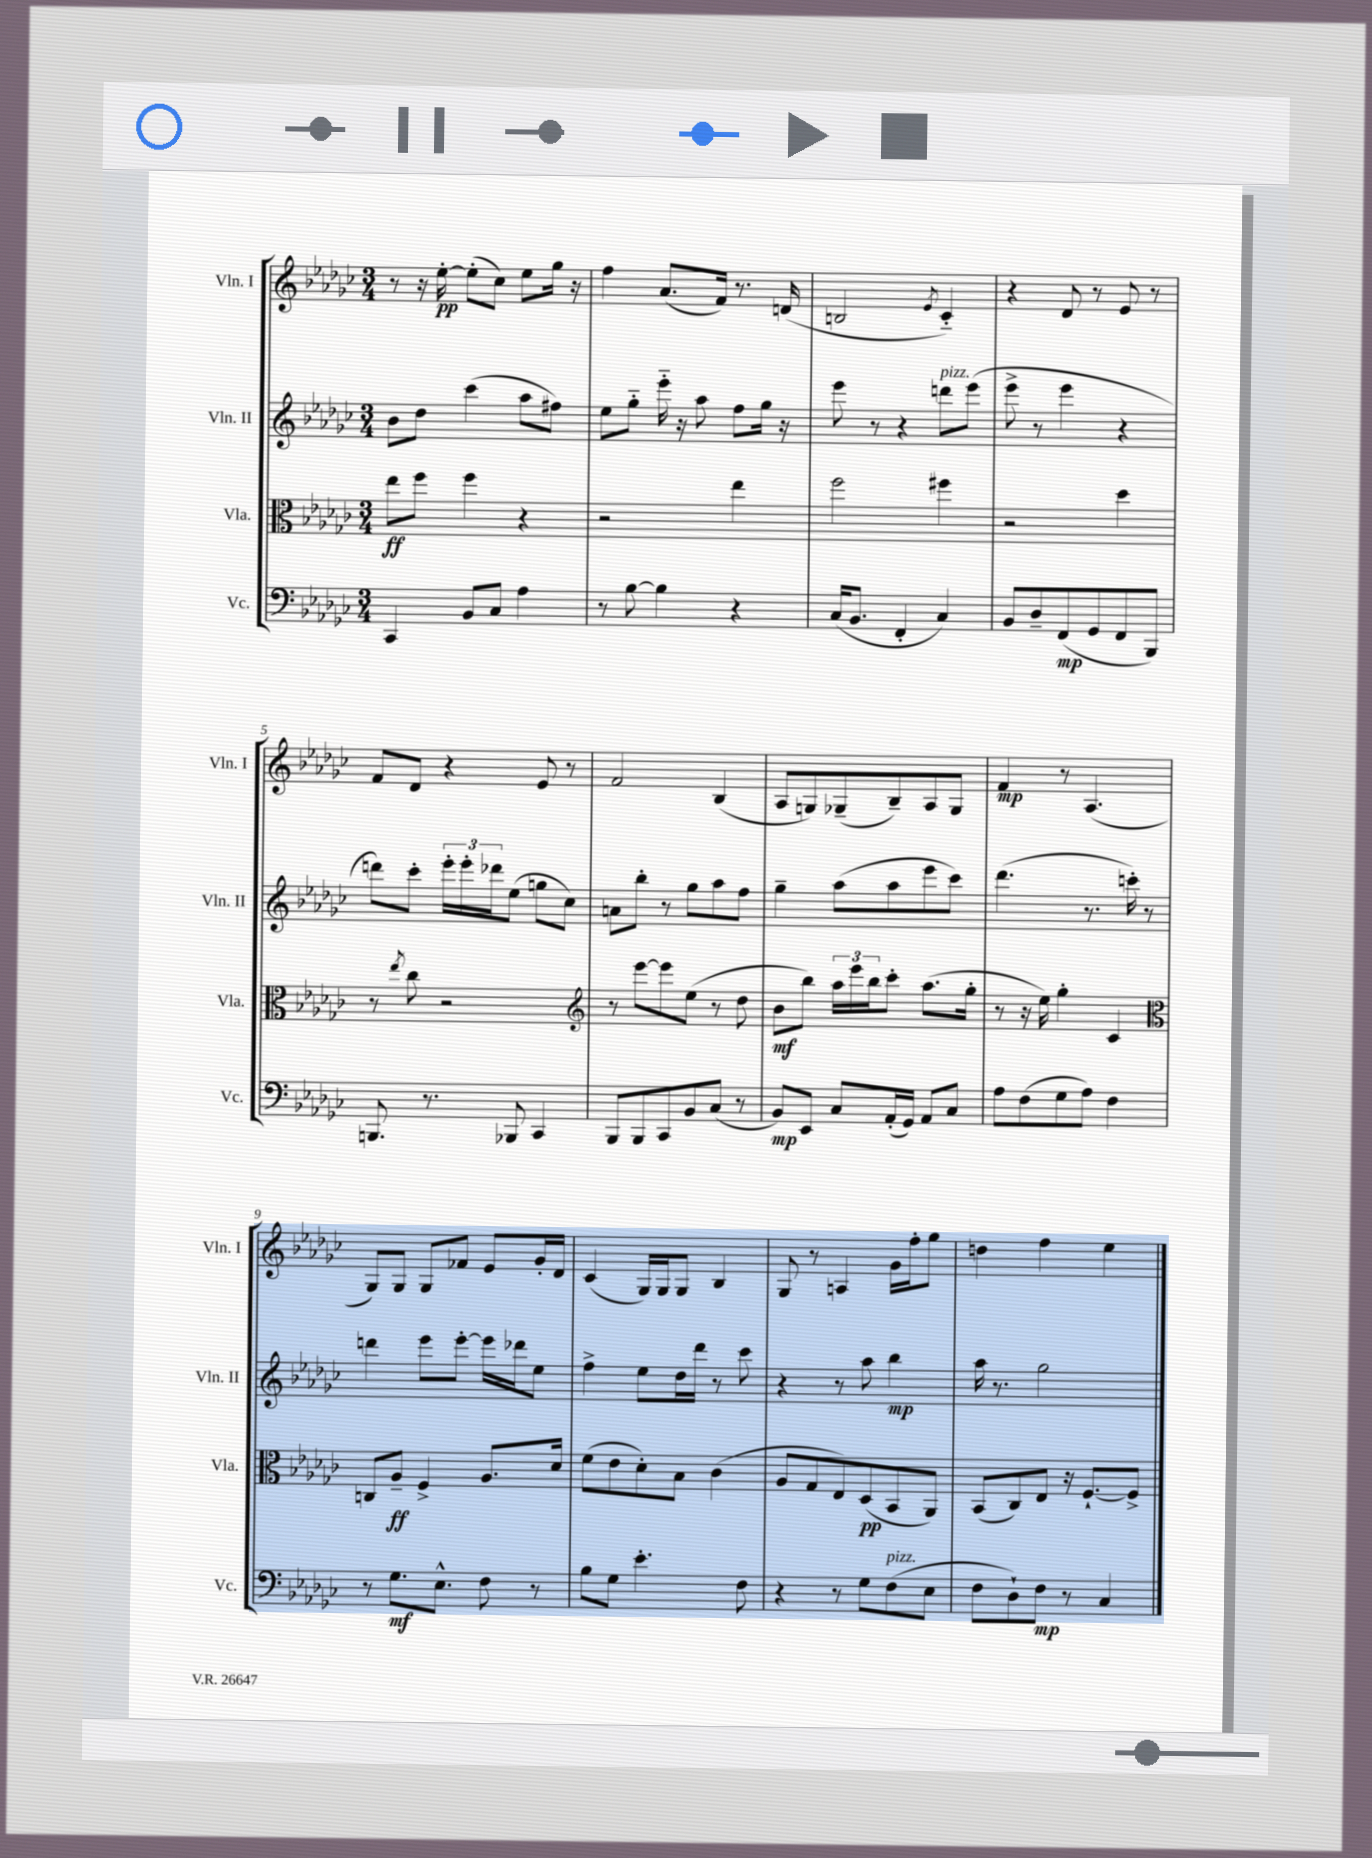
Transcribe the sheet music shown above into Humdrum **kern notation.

**kern	**kern	**kern	**kern
*staff4	*staff3	*staff2	*staff1
*clefF4	*clefC3	*clefG2	*clefG2
*k[b-e-a-d-g-c-]	*k[b-e-a-d-g-c-]	*k[b-e-a-d-g-c-]	*k[b-e-a-d-g-c-]
*M3/4	*M3/4	*M3/4	*M3/4
4CC-	8ee-	8b-	8r
.	8ff	8dd-	16r
.	.	.	[16ee-'
8BB-	4ff	(4ccc-	(8ee-']
8C-	.	.	8cc-)
4A-	4r	8aa-	8ee-
.	.	8ff#)	16gg-
.	.	.	16r
=	=	=	=
8r	2r	8ee-	4ff
[8B-	.	8gg-'~	.
4B-]	.	16eee-'~	(8.a-
.	.	16r	.
.	.	8aa-	.
.	.	.	16f)
4r	4ee-	8ff	8.r
.	.	16gg-	.
.	.	16r	(16d
=	=	=	=
(16C-	2ff	8eee-	2B
8.BB-	.	.	.
.	.	8r	.
4FF'	.	4r	.
.	.	.	8qe-
4C-)	4ff#	8ddd	4c-'~)
.	.	(8eee-	.
=	=	=	=
8BB-	2r	8eee-^	4r
8D-~	.	8r	.
(8FF	.	4eee-	8d-
8GG-	.	.	8r
8FF	4dd-	4r	8e-
8BBB-)	.	.	8r
=	=	=	=
8.BBB	8r	8ddd)	8f
.	8qee-	.	.
.	8cc-	8ccc-'	8d-
8.r	.	.	.
.	2r	24eee-'	4r
.	.	24eee-'	.
.	.	24ddd-	.
8BBB-	.	(8ee-	.
4CC-	.	8gg	8e-
.	.	8cc-)	8r
=	=	=	=
*	*clefG2	*	*
8BBB-	8r	8a	2f
8BBB-	[8eee-	8bb-'	.
8CC-	8eee-]	8r	.
8BB-	(8ee-	8gg-	.
(8C-	8r	8aa-	(4B-
8r	8dd-	8ff	.
=	=	=	=
8BB-)	8b-	4gg-~	8A-
8EE-	8bb-)	.	8G)
8C-	24aa-	(8aa-	(8G-~
.	24eee-	.	.
.	24bb-	.	.
(16AA-'	8ccc-'	8aa-	8B-~)
16GG-)	.	.	.
8AA-	(8.aa-	8eee-	8A-
8C-	.	8ccc-)	8G-
.	16gg-'	.	.
=	=	=	=
8A-	8r	(4.ddd-	4f
(8F	16r	.	.
.	16ee-)	.	.
8G-	4gg-'	.	8r
8A-)	.	8.r	(4.A-
4F	4c-	.	.
.	.	16ccc')	.
.	.	8r	.
=	=	=	=
*	*clefC3	*	*
8r	8C	4ddd	8G-)
8.G-	8A-~	.	8G-
.	4F^	8eee-	8G-
8.E-^^	.	.	.
.	.	[8eee-'	8f-
8F	8.A-	16eee-]	8e-
.	.	16ddd-	.
8r	.	8ee-	16g-'
.	16d-	.	16d-
=	=	=	=
8B-	(8f	4ff^	(4c-
8G-	8e-	.	.
4.e-'	8d-')	8ee-	16G-)
.	.	.	16G-
.	8B-	16dd-	8G-
.	.	16ddd-	.
.	(4c-	8r	4B-
8F	.	8ccc-	.
=	=	=	=
4r	8A-	4r	8G-
.	8G-	.	8r
8r	8E-)	8r	4A
8G-	(8D-	8aa-	.
(8F	8BB-	4bb-	16g-
.	.	.	16ff'
8E-	8AA-)	.	8gg-
=	=	=	=
8F	(8BB-	16aa-	4dd
.	.	8.r	.
8D-`)	8C-)	.	.
8F	8E-	2gg-	4ff
8r	16r	.	.
.	[8.F`	.	.
4C-	.	.	4ee-
.	8F^]	.	.
==	==	==	==
*-	*-	*-	*-
